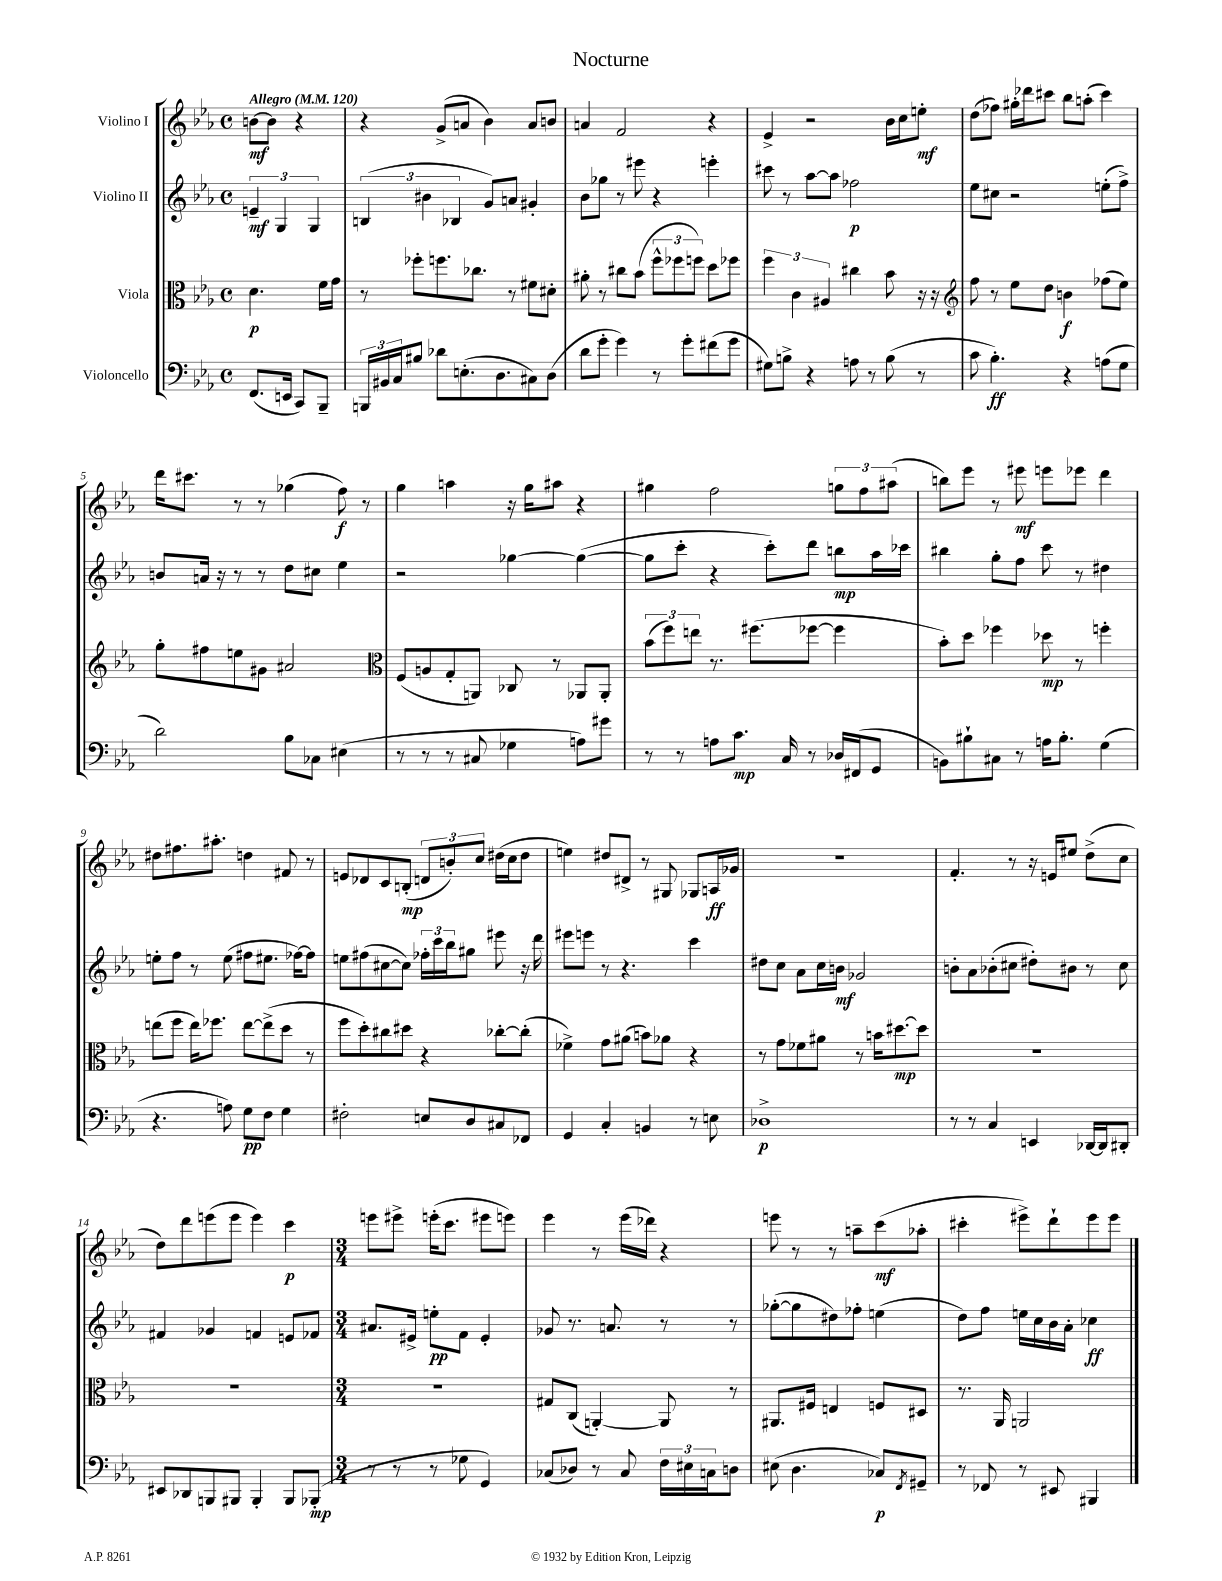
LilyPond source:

\header { title = "Nocturne" }
<<
\new StaffGroup <<
\new Staff = "s0" \with { instrumentName = "Violino I" } {
    \clef treble \key ees \major \defaultTimeSignature \time 4/4 \partial 2 \tempo "Allegro" 4 = 120
    b'8~\mf b'8 r4 |
    r4 g'8->( a'8 bes'4) a'8 b'8 |
    a'4 f'2 r4 |
    ees'4-> r2 bes'16 c''16 e''8-.\mf |
    d''8( fes''8) gis''16-. des'''16 cis'''8 bes''8 a''8-.( cis'''4) |
    d'''16 cis'''8. r8 r8 ges''4( f''8\f) r8 |
    g''4 a''4 r16 g''16 ais''8 r4 |
    gis''4 f''2 \tuplet 3/2 { g''8 f''8 ais''8( } |
    b''8) ees'''8 r8 eis'''8\mf e'''8 ees'''8 d'''4 |
    dis''8 fis''8. ais''8.-. d''4 fis'8 r8 |
    e'8 des'8 c'8 b8-.\mp( \tuplet 3/2 { d'8 b'8-.) c''8 } dis''16( c''16 dis''8 |
    e''4) dis''8 dis'8-> r8 gis8 ges8 a16\ff ges'16 |
    R1 |
    f'4.-. r8 r16 e'16 eis''8 d''8->( c''8 |
    d''8) d'''8 e'''8( e'''8 e'''4) c'''4\p |
    \numericTimeSignature \time 3/4 e'''8 eis'''8-> e'''16-.( c'''8. eis'''8 e'''8) |
    ees'''4 r8 ees'''16( des'''16) r4 |
    e'''8 r8 r8 a''8-- c'''8\mf( aes''8-. |
    cis'''4-. eis'''8->) d'''8-! eis'''8 eis'''8 \bar "|." |
}
\new Staff = "s1" \with { instrumentName = "Violino II" } {
    \clef treble \key ees \major \defaultTimeSignature \time 4/4 \partial 2
    \tuplet 3/2 { e'4--\mf g4 g4 } |
    \tuplet 3/2 { b4( bis'4 bes4 } g'8) a'8 gis'4-. |
    bes'8 ges''8 r8 eis'''8 r4 e'''4-. |
    cis'''8 r8 aes''8~ aes''8 fes''2\p |
    ees''8 cis''8 r2 e''8-.( f''8->) |
    b'8 a'16 r16 r8 r8 d''8 cis''8 ees''4 |
    r2 ges''4~ ges''4~( |
    ges''8 c'''8-. r4 c'''8-.) d'''8 b''8\mp aes''16 ces'''16 |
    bis''4 g''8-. f''8 c'''8 r8 dis''4 |
    e''8-. f''8 r8 e''8( fis''8 eis''8. fes''16~) fes''8 |
    e''8 fis''8( cis''8~ cis''8) \tuplet 3/2 { fes''16-. c'''16 bes''16 } gis''8 eis'''8 r16 d'''16 |
    eis'''8 e'''8 r8 r4. c'''4 |
    dis''8 c''8 aes'8 c''16 b'16\mf ges'2 |
    b'8-. aes'8 bes'8-.( cis''8 dis''8-.) bis'8 r8 cis''8 |
    fis'4 ges'4 f'4 e'8 fes'8 |
    \numericTimeSignature \time 3/4 ais'8. eis'16-> e''8-.\pp f'8 eis'4-. |
    ges'8 r8. a'8. r8 r8 |
    ges''8~-.( ges''8 dis''8) fes''8-. e''4( |
    d''8) f''8 e''16 c''16 bes'16 aes'16-. ces''4\ff \bar "|." |
}
\new Staff = "s2" \with { instrumentName = "Viola" } {
    \clef alto \key ees \major \defaultTimeSignature \time 4/4 \partial 2
    d'4.\p f'16 g'16 |
    r8 fes''8-. f''8. ces''8. r8 fis'8 dis'8-. |
    ais'8-. r8 cis''8 bes'8( \tuplet 3/2 { f''8-^ fes''8 f''8) } d''8 fes''8 |
    \tuplet 3/2 { f''4 c'4 ais4 } cis''4 bes'8 r16 r16 |
    \clef treble f''8 r8 ees''8 d''8 b'4\f fes''8( ees''8) |
    g''8-. fis''8 e''8 gis'8 ais'2 |
    \clef alto f8( a8 g8-. a,8) ces8 r8 aes,8 aes,8-. |
    \tuplet 3/2 { bes'8( f''8) e''8 } r8. fis''8.( fes''8~ fes''4 |
    bes'8-.) d''8 fes''4 des''8\mp r8 f''4-. |
    e''8( f''8 e''16) fes''8. e''8~ e''8->( d''8 r8 |
    f''8 d''8-.) cis''8 dis''8 r4 ces''8~-. ces''8-.( |
    fes'4->) g'8 ais'8( b'8) aes'8 r4 |
    r8 g'8 fes'8 ais'8 r8 b'16 dis''8.~\mp dis''8 |
    R1 |
    R1 |
    \numericTimeSignature \time 3/4 R2. |
    gis8 c8( a,4~-.) a,8 r8 |
    ais,8. fis16 e4 f8 dis8 |
    r8. aes,16 a,2 \bar "|." |
}
\new Staff = "s3" \with { instrumentName = "Violoncello" } {
    \clef bass \key ees \major \defaultTimeSignature \time 4/4 \partial 2
    f,8.( e,16 c,8) bes,,8-- |
    \tuplet 3/2 { b,,16 bis,16 c16 } bis8 des'8 e8.-.( d8. cis8) d8( |
    d'8 g'8-. g'4) r8 g'8-. fis'8( g'8 |
    gis8) b8-> r4 a8 r8 b8( r8 |
    c'8 bes4.-.\ff) r4 a8( g8 |
    d'2) bes8 ces8 eis4( |
    r8 r8 r8 cis8 ges4 a8) gis'8 |
    r8 r8 a8 c'8.\mp c16 r8 des16 fis,16( g,8 |
    b,8) bis8-! cis8 r8 a16 bis8.-. g4( |
    r4. a8) g8\pp f8 g4 |
    fis2-. e8 d8 cis8 fes,8 |
    g,4 c4-. b,4 r8 e8 |
    des1->\p |
    r8 r8 c4 e,4 des,16~ des,16 dis,8-. |
    eis,8 des,8 b,,8 bis,,8 bis,,4-. bis,,8 bes,,8-.\mp( |
    \numericTimeSignature \time 3/4 r8 r8 r8 ges8 g,4) |
    ces8( des8) r8 ces8 \tuplet 3/2 { f16 eis16 c16 } d8 |
    eis8( d4. ces8\p) \acciaccatura { f,8 } gis,8-- |
    r8 fes,8 r8 eis,8 bis,,4 \bar "|." |
}
>>
>>
